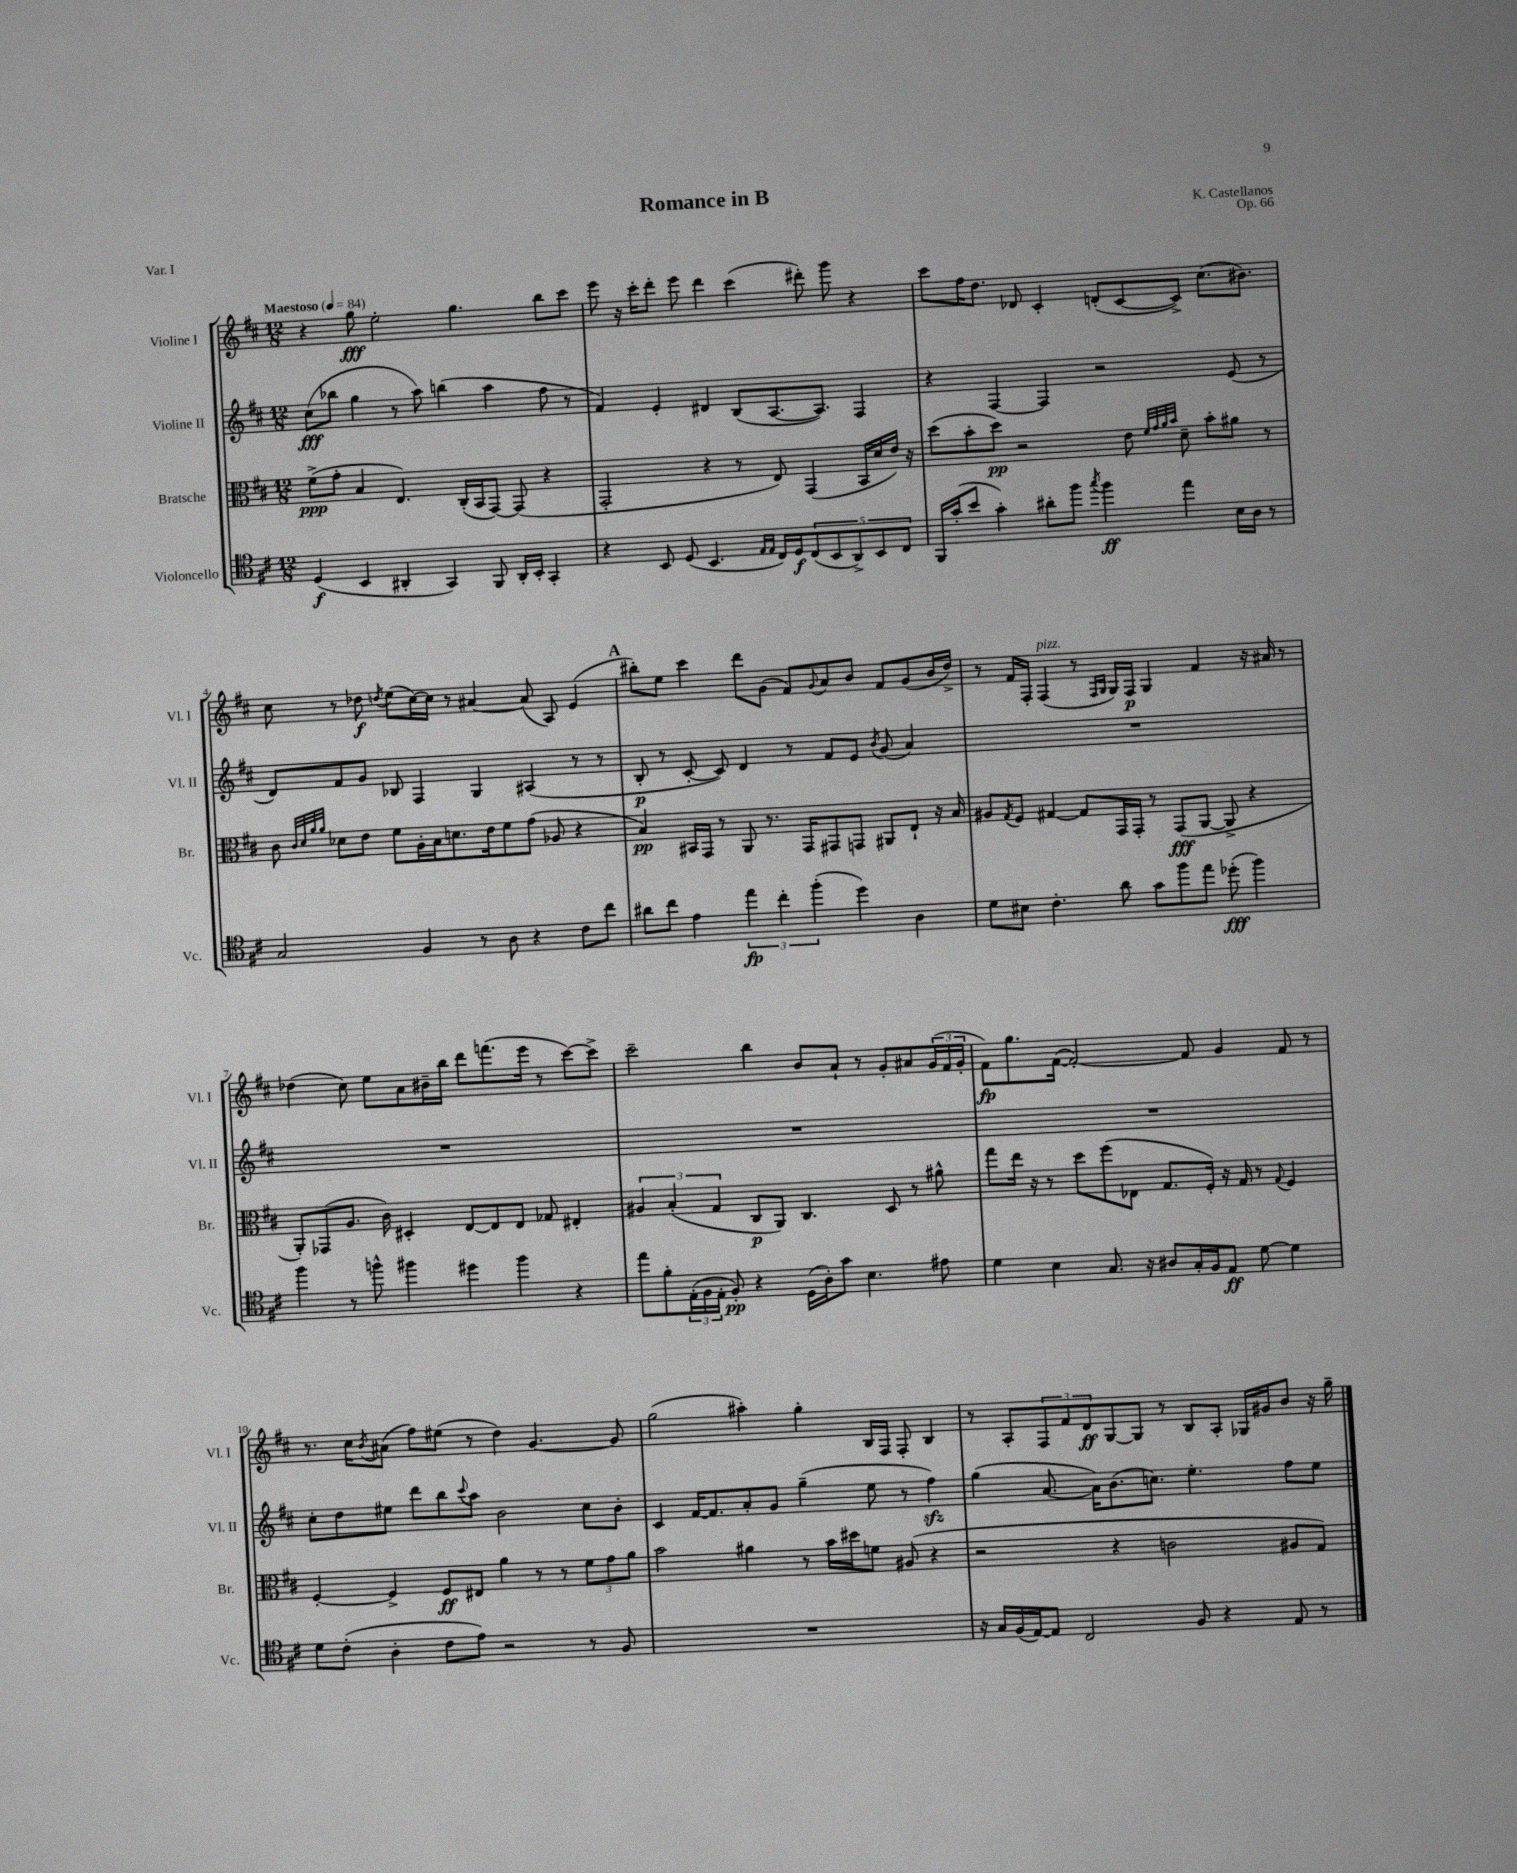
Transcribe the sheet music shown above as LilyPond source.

\header { title = "Romance in B" composer = "K. Castellanos" opus = "Op. 66" piece = "Var. I" }
<<
\new StaffGroup <<
\new Staff = "s0" \with { instrumentName = "Violine I" shortInstrumentName = "Vl. I" } {
    \clef treble \key d \major \numericTimeSignature \time 12/8 \tempo "Maestoso" 4 = 84
    r4 g''8\fff e''2-. g''4. b''8 cis'''8 |
    e'''8 r16 cis'''16-. d'''8-. e'''8 d'''4 cis'''4( dis'''8-.) g'''8 r4 |
    cis'''8 fis''16 d''8. des'8 cis'4-. d'8-.( cis'8~ cis'8->) cis''8.( bis'8.) |
    cis''8 r8 des''8\f \acciaccatura { d''8 } e''8( cis''16~) cis''16 r8 ais'4~ ais'8( a8) e'4( |
    \mark \markup { \bold "A" } bis''8-.) e''8 cis'''4 d'''8 g'8( fis'8) \appoggiatura { g'8 } a'8 b'8 fis'8 g'8( b'16 d''16->) |
    r8 fis'16 fis16-. fis4^\markup { \italic "pizz." }( r8 \grace { fis16 g16 } g16) fis16\p g4 fis'4 r16 ais'16 r8 |
    des''4( cis''8) e''8 a'8 bis'16-- b''16 d'''8 f'''8.( e'''16 r8 cis'''8~) cis'''8-> |
    cis'''2-- b''4 b'8 a'8-! r8 g'8-. ais'8 \tuplet 3/2 { g'16( fis'16 g'16-. } |
    fis'8\fp) g''8. fis'16~( fis'2~-.) fis'8 g'4 fis'8 r8 |
    r8. cis''16 \acciaccatura { b'8 } ais'8( fis''8) eis''8( r8 d''4) g'4.~ g'8 |
    g''2( ais''4-.) g''4-. b16 fis16 fis8-. b4 |
    r8 a8-. \tuplet 3/2 { fis8 fis'8 d'8\ff } g8~ g8 r8 b8 a8-. ges16 gis'16 b'8 r16 g''16-- \bar "|." |
}
\new Staff = "s1" \with { instrumentName = "Violine II" shortInstrumentName = "Vl. II" } {
    \clef treble \key d \major \numericTimeSignature \time 12/8
    cis''8\fff( bes''8 g''4 r8 a''8) b''4( a''4 fis''8 r8 |
    fis'4) e'4-. dis'4 b8( a8.~ a8.) fis4 |
    r4 fis4~ fis4 r2 e'8( r8 |
    d'8) fis'8 g'8 bes8 fis4 g4 ais4( r8 r8 |
    \mark \markup { \bold "A" } b8-.\p r8 cis'8~-. cis'8) d'4 r8 fis'8 e'8 \acciaccatura { b'8 } g'8( a'4) |
    R1. |
    R1. |
    R1. |
    R1. |
    cis''8-. d''8 eis''8 d'''8 b''8 \appoggiatura { cis'''8 } a''8 b'2 cis''8 b'8-. |
    cis'4 fis'16~ fis'8. a'8-. g'8 g''4--( e''8 r8 fis''4\sfz) |
    g''4( a'8.~ a'16) b'8.( c''8.) e''4.-. fis''8 e''8 \bar "|." |
}
\new Staff = "s2" \with { instrumentName = "Bratsche" shortInstrumentName = "Br." } {
    \clef alto \key d \major \numericTimeSignature \time 12/8
    fis'8->\ppp( g'8-. b4 e4.) cis16-.( b,16 g,8~) g,8( r4 |
    g,2-. r4 r8 e8) g,4( b,16 d'16 e'16) r16 |
    d''8( b'8-. d''8\pp) r2 e'8 \grace { fis'32 g'32 a'32 b'32 } d'8-- b'8-. ais'8 r8 |
    cis'8 \grace { cis'32 d'32 a'32 a'32 } des'8 e'8 fis'8 a16-. b16 d'8. e'16 fis'8 g'8( aes8 r4 |
    \mark \markup { \bold "A" } b4\pp) bis,16 g,16 r8 a,8 r8. g,16 gis,8 g,8 ais,8 e8-! r16 b16 |
    ais8 \acciaccatura { g8 } fis8 gis4~ gis8 g,16 g,16-. r8 g,8\fff( a,8~ a,8-> r4 |
    a,8-.) ges,8( a8. cis'16) dis4-. e8~ e8 e8 ges8 eis4-. |
    \tuplet 3/2 { ais4 b4-.( g4 } cis8\p a,8) cis4. d8 r8 ais'8-^ |
    g''8 e''16 r16 r8 d''8 fis''8( ees8 g8. fis16-.) r16 g16 r8 \appoggiatura { g8 } fis4 |
    fis4~-. fis4-> fis8\ff eis8 a'4 r8 r8 \tuplet 3/2 { fis'8 g'8 a'8 } |
    b'2 ais'4 r8 b'16 dis''16 f'8 ais8( r4 |
    r2 r4 c'2 ais8 g8) \bar "|." |
}
\new Staff = "s3" \with { instrumentName = "Violoncello" shortInstrumentName = "Vc." } {
    \clef tenor \key d \major \numericTimeSignature \time 12/8
    d4\f( b,4 ais,4-. g,4) fis,8 ais,16-. b,16-. g,4-. |
    r4 b,8 d8( b,4. \grace { e16 e16 } cis16) d16\f \tuplet 5/4 { cis8( b,8 a,8->) b,8 cis8 } |
    fis,16 g'16-.( b'8 g'4-.) ais'8-. fis''8 \acciaccatura { g''8 } fis''4\ff e''4 b16 a16 r8 |
    g2 fis4 r8 a8 r4 cis'8 cis''8 |
    \mark \markup { \bold "A" } ais'8 cis''8 e'4 \tuplet 3/2 { e''4\fp cis''4-. fis''4-.( } d''4) a4 |
    d'8 bis8 cis'4.-. a'8 g'8 fis''8 e''8 des''8-.\fff( fis''4) |
    fis''4 r8 f''8-^ fis''4 dis''4 fis''4 r4 |
    e''8 fis'8-. \tuplet 3/2 { e16-.( fis16 e16-. } fis8-.\pp) r4 d16( a16-.) g'8 b4. eis'8 |
    d'4 b4 g8. r16 ais8 g16-. fis16 e8\ff d'8~ d'4 |
    d'8 cis'8-.( a4-. cis'8 e'8) r2 r8 fis8 |
    R1. |
    r16 g16 fis16( e16~) e8 cis2 fis8 r4 e8 r8 \bar "|." |
}
>>
>>
